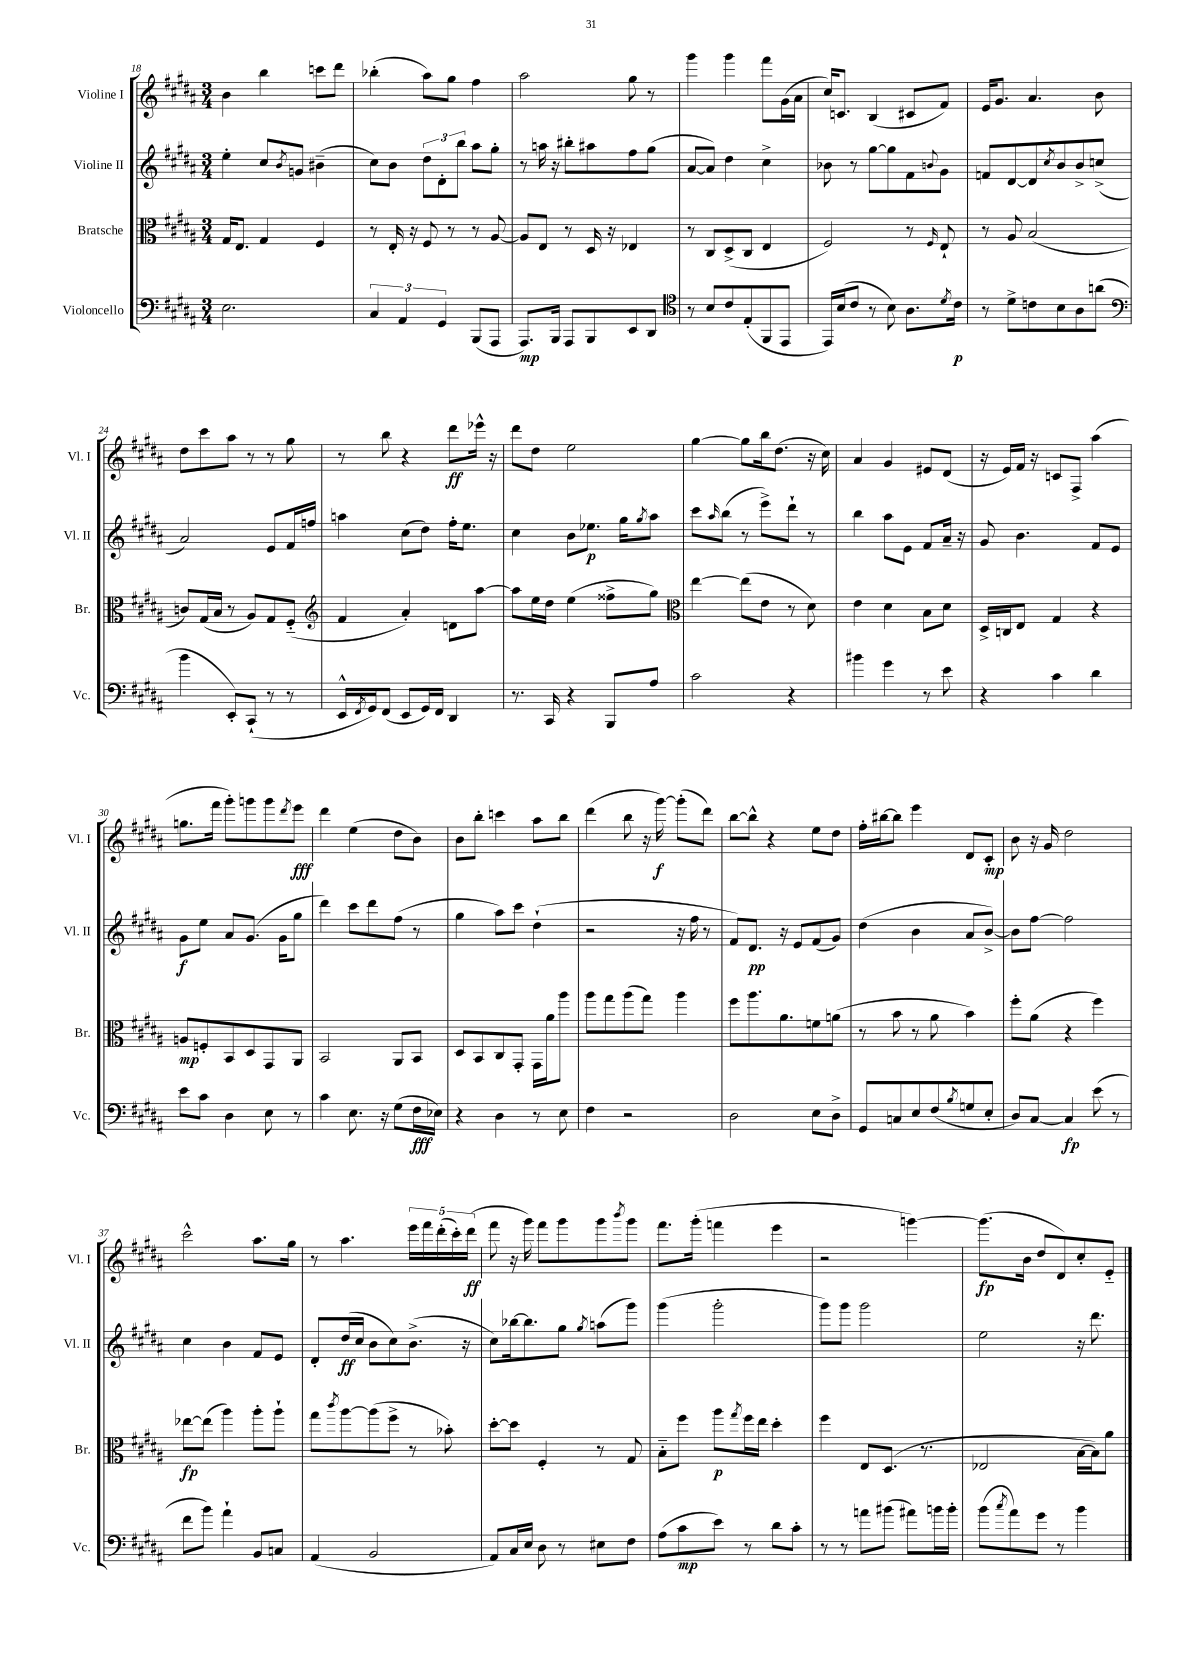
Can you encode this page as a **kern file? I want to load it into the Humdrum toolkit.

**kern	**kern	**kern	**kern
*staff4	*staff3	*staff2	*staff1
*clefF4	*clefC3	*clefG2	*clefG2
*k[f#c#g#d#a#]	*k[f#c#g#d#a#]	*k[f#c#g#d#a#]	*k[f#c#g#d#a#]
*M3/4	*M3/4	*M3/4	*M3/4
2.E	16G#	4ee'	4b
.	8.E	.	.
.	4G#	8cc#	4bb
.	.	8qb	.
.	.	8g	.
.	4F#	(4b#~	8ccc
.	.	.	8ddd#
=	=	=	=
6C#	8r	8cc#)	(4bb-'
.	16E'	8b	.
6AA#	.	.	.
.	16r	.	.
.	8F#	12dd#	8aa#)
6GG#	.	12d#'	.
.	8r	.	8gg#
.	.	12bb	.
(8BBB	8r	8aa#	4ff#
8AAA#	[8A#	8gg#'	.
=	=	=	=
8.AAA#)	8A#]	8r	2aa#
.	8E	16aa	.
16BBB	.	16r	.
8AAA#	8r	8bb#'	.
8BBB	16D#	8aa#	.
.	16r	.	.
8EE	4E-	8ff#	8gg#
8DD#	.	(8gg#	8r
=	=	=	=
*clefC4	*	*	*
8r	8r	[8a#	4ggg#
8B	8C#	8a#])	.
8c#	(8D#^	4dd#	4ggg#
(8E'	8C#	.	.
8FF#	4E	4cc#^	8fff#
8EE	.	.	(16g#
.	.	.	16a#
=	=	=	=
16EE)	2F#)	8b-	16cc#)
(16B	.	.	8.c
8c#	.	8r	.
8r	.	[8gg#	(4B
8B)	.	8gg#]	.
8.A#	8r	8f#	8c#
.	16qqF#	8qqb	.
.	8E`	8g#	8f#)
8qd#	.	.	.
16c#	.	.	.
=	=	=	=
8r	8r	8f	16e
.	.	.	8.g#
8d#^	8A#	[8d#	.
8c	(2B	8d#]	4.a#
.	.	8qcc#	.
8B	.	8b	.
8A#	.	8b^	.
(8a	.	(8cc^	8b
=	=	=	=
*clefF4	*	*	*
4b	8c)	2a#)	8dd#
.	(16G#	.	8ccc#
.	16B	.	.
8EE')	8r	.	8aa#
(8CC#`	8A#)	.	8r
8r	8G#	8e	8r
8r	(8F#'~	16f#	8gg#
.	.	16ff	.
=	=	=	=
*	*clefG2	*	*
16EE^^	4f#	4aa	8r
8qFF#	.	.	.
16GG#)	.	.	.
(8FF#	.	.	8bb
8EE	4a#')	(8cc#	4r
16GG#)	.	8dd#)	.
16FF#	.	.	.
4DD#	8d	16ff#'	8ddd#
.	.	8.ee	.
.	[8aa#	.	16eee-^^
.	.	.	16r
=	=	=	=
8.r	8aa#]	4cc#	8ddd#
.	16ee	.	8dd#
16CC#	16dd#	.	.
4r	(4ee	8b	2ee
.	.	8.ee-	.
8BBB	8ff##^	.	.
.	.	16gg#	.
.	.	8qgg#	.
8A#	8gg#)	8aa#	.
=	=	=	=
*	*clefC3	*	*
2c#	[4ee	8ccc#	[4gg#
.	.	16qqaa#	.
.	.	(8bb	.
.	(8ee]	8r	8gg#]
.	8e	8eee^)	16bb
.	.	.	(8.dd#
4r	8r	8ddd#`	.
.	8d#)	8r	16r
.	.	.	16cc#)
=	=	=	=
4b#	4e	4bb	4a#
4g#	4d#	8aa#	4g#
.	.	8e	.
8r	8B	8f#	8e#
8e	8d#	16a#~	(8d#
.	.	16r	.
=	=	=	=
4r	16D#^	8g#	16r
.	16C	.	16e)
.	8E	4.b	16f#
.	.	.	16r
4c#	4G#	.	8c
.	.	.	8F#^
4d#	4r	8f#	(4aa#
.	.	8e	.
=	=	=	=
8e	8A	8g#	8.gg
8c#	8F'	8ee	.
.	.	.	16fff#
4D#	8BB	8a#	8ggg#')
.	8D#	(8.g#	8ggg
8E	8GG#	.	8ggg
.	.	16g#	.
.	.	.	8qddd#
8r	8AA#	8gg#	8eee
=	=	=	=
4c#	2BB	4ddd#)	4ddd#
8.E	.	8ccc#	(4ee
.	.	8ddd#	.
16r	.	.	.
(8G#	8AA#	(8ff#	8dd#
16F#	8BB	8r	8b)
16E-)	.	.	.
=	=	=	=
4r	8D#	4gg#	8b
.	8BB	.	8bb'
4D#	8C#	8aa#)	4ccc
.	8GG#'	8ccc#	.
8r	16GG#	(4dd#`	8aa#
.	16a#	.	.
8E	8aa#	.	8bb
=	=	=	=
4F#	8aa#	2r	(4ddd#
.	8gg#	.	.
2r	(8aa#	.	8bb
.	8gg#)	.	16r
.	.	.	[16ggg#)
.	4aa#	16r	(8ggg#']
.	.	16ff#	.
.	.	8r	8ddd#)
=	=	=	=
2D#	8ff#	8f#)	[8bb
.	8.aa#	8.d#	8bb^^]
.	.	.	4r
.	8.a#	16r	.
.	.	8e	.
8E	8f	(8f#	8ee
8D#^	(8a	8g#)	8dd#
=	=	=	=
8GG#	8r	(4dd#	16ff#'
.	.	.	[16bb#
8C	8b	.	8bb#]
8E	8r	4b	4eee
(8F#	8a#	.	.
8qB	.	.	.
8G	4b)	8a#	8d#
8E'	.	[8b^)	8c#'
=	=	=	=
8D#)	8ff#'	8b]	8b
[8C#	(8a#	[8ff#	16r
.	.	.	16g#
4C#]	4r	2ff#]	2dd#
(8e	4ff#)	.	.
8r	.	.	.
=	=	=	=
8f#	[8ee-	4cc#	2ccc#^^
8b)	(8ee-]	.	.
4a#`	4aa#)	4b	.
8BB	8aa#'	8f#	8.aa#
8C	8aa#`	8e	.
.	.	.	16gg#
=	=	=	=
(4AA#	8gg#	8d#'	8r
.	8qccc#	.	.
.	[8aa#	(16dd#	4.aa#
.	.	16cc#	.
2BB	(8aa#]	8b	.
.	8ff#^	8cc#)	.
.	8r	(8.b^	20eee
.	.	.	20fff#
.	.	.	(20ddd#'
.	8b-')	.	.
.	.	.	20ccc#')
.	.	16r	.
.	.	.	(20ddd#
=	=	=	=
8AA#)	[8dd#'	8cc#)	8fff#
16C#	8dd#]	[16bb-	16r
16E	.	8.bb-]	16ggg#)
8D#	4F#'	.	8fff#
8r	.	8gg#	8ggg#
.	.	8qgg#	.
8E#	8r	(8aa	8ggg#
.	.	.	8qbbb
8F#	8G#	8ggg#)	8ggg#
=	=	=	=
(8A#	8B'~	(4ggg#	8.fff#
8c#	8ff#	.	.
.	.	.	(16ggg#'
8e)	8aa#	2ggg#'	4fff
.	8qgg#	.	.
8r	16ff#	.	.
.	16ee	.	.
8d#	4dd#'	.	4eee
8c#'	.	.	.
=	=	=	=
8r	4ff#	8ggg#)	2r
8r	.	8ggg#	.
8a	8E	2ggg#	.
(8b#	(8.D#	.	.
8a#)	.	.	[4ggg)
.	8.r	.	.
16b	.	.	.
16b'	.	.	.
=	=	=	=
(8b	2E-	2ee	(8.ggg]
8qcc#	.	.	.
8a#)	.	.	.
.	.	.	16b
8g#	.	.	8dd#
8r	.	.	8d#)
4b	[16B	16r	8cc#'
.	16B])	8.ddd#	.
.	8a#	.	8e'~
==	==	==	==
*-	*-	*-	*-
